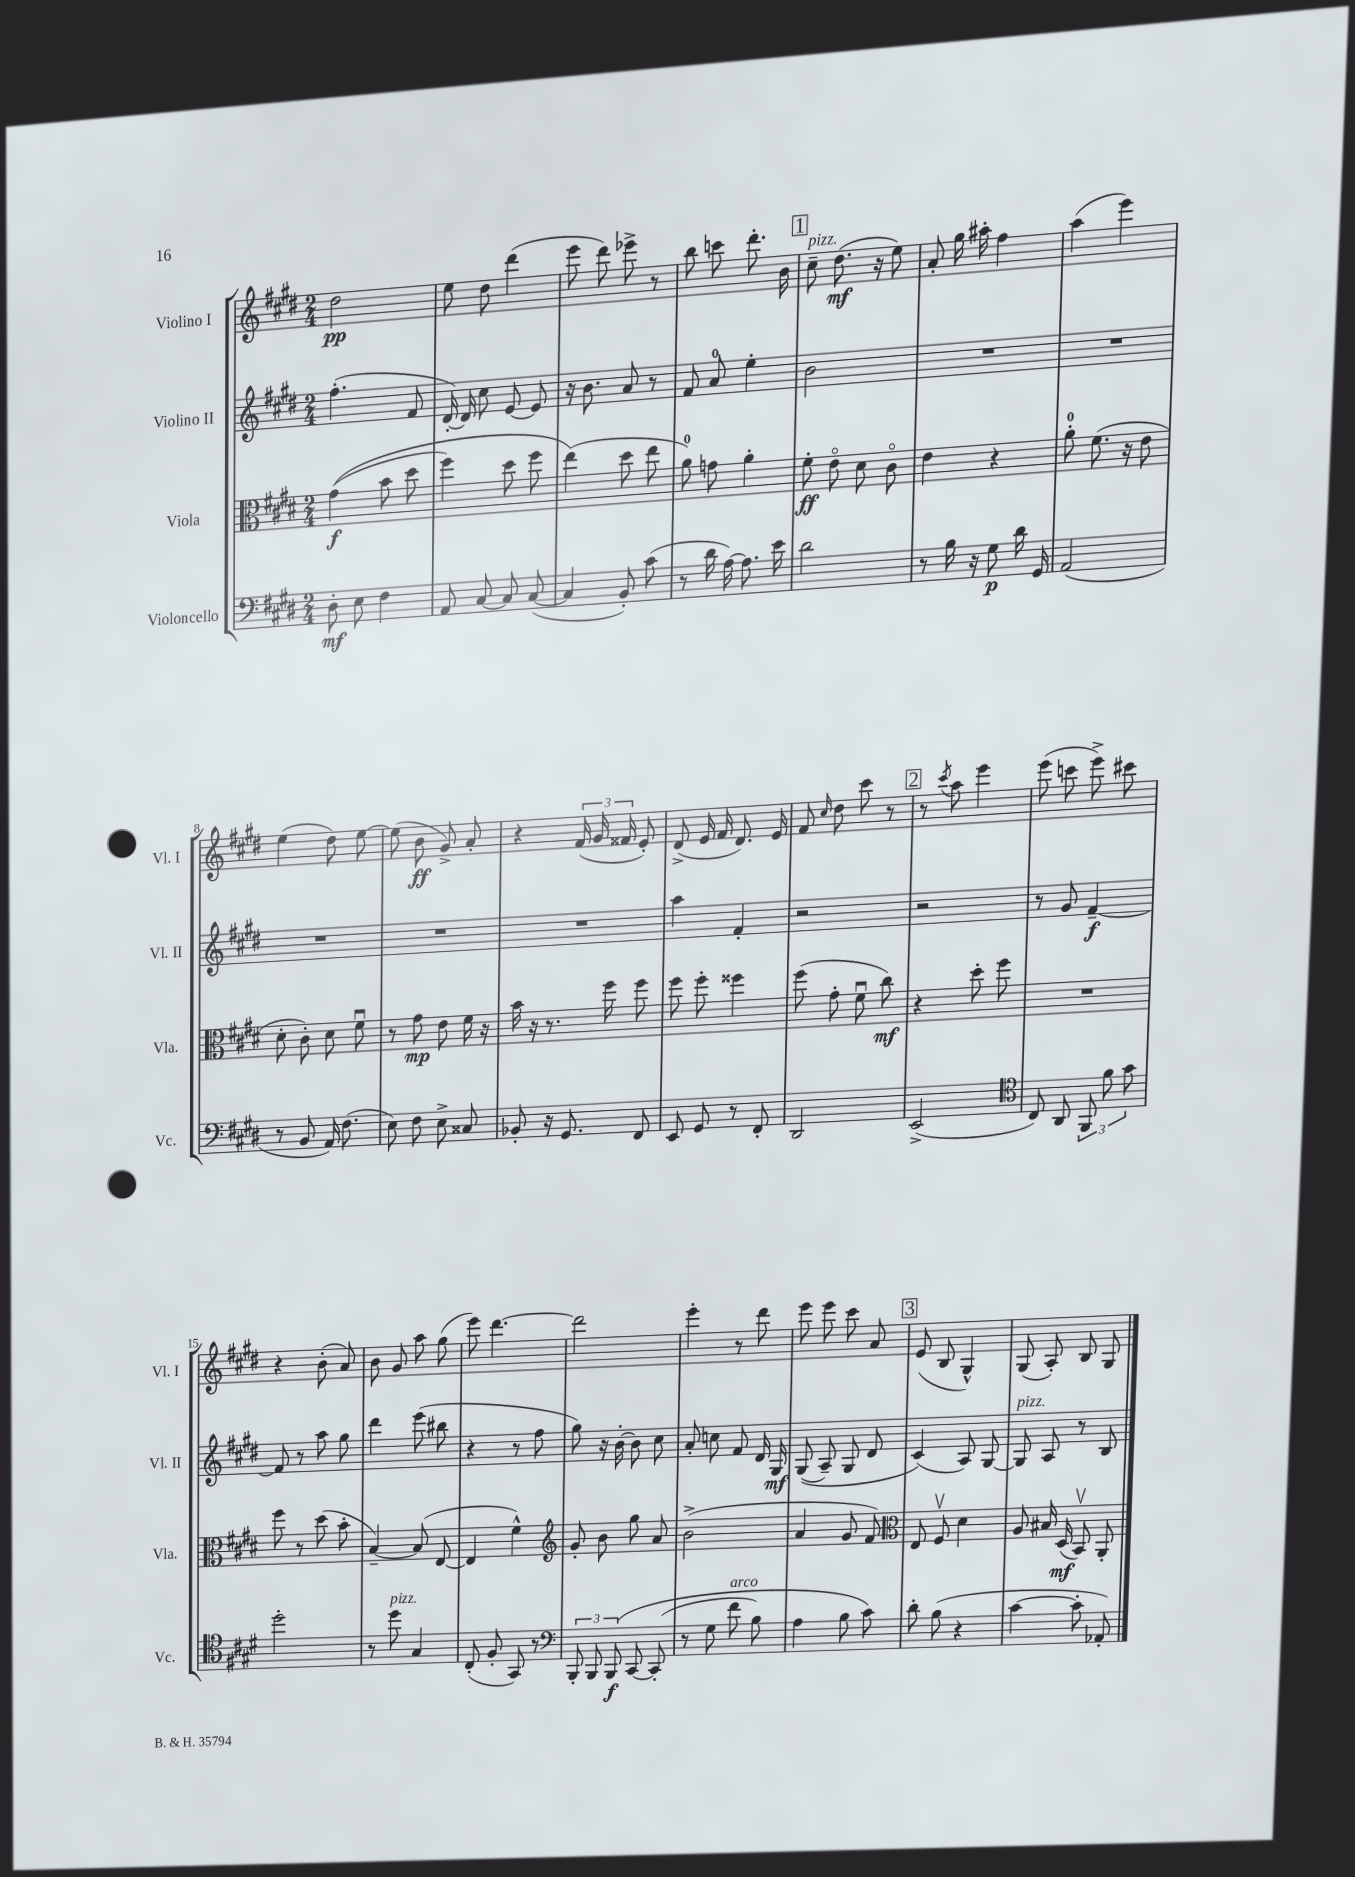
<<
\new StaffGroup <<
\new Staff = "s0" \with { instrumentName = "Violino I" shortInstrumentName = "Vl. I" } {
    \clef treble \key e \major \numericTimeSignature \time 2/4
    \autoBeamOff dis''2\pp |
    e''8 dis''8 dis'''4( |
    e'''8 dis'''8) ees'''8-> r8 |
    b''8 c'''8 dis'''8.-. b'16 |
    \mark \markup { \box "1" } cis''8--^\markup { \italic "pizz." } dis''8.\mf( r16 e''8) |
    a'8-. gis''16 ais''16-. fis''4 |
    a''4( e'''4) |
    e''4( dis''8) e''8~ |
    e''8( b'8\ff gis'8->) a'8-. |
    r4 \tuplet 3/2 { fis'16( gis'16 fisis'16 } e'8-.) |
    dis'8->( e'16 fis'16 dis'8.) e'16 |
    fis'8 \grace { cis''16 } dis''8 cis'''8 r8 |
    \mark \markup { \box "2" } r8 \acciaccatura { cis'''8 } a''8 e'''4 |
    e'''8( c'''8 e'''8->) cis'''8 |
    r4 b'8-.( a'8) |
    b'8 gis'8 a''8 gis''8( |
    e'''8) dis'''4.~ |
    dis'''2 |
    e'''4-. r8 dis'''8 |
    e'''8 e'''8 cis'''8 a'8 |
    \mark \markup { \box "3" } e'8( b8 gis4-^) |
    gis8( a8-.) b8 gis8 \bar "|." |
}
\new Staff = "s1" \with { instrumentName = "Violino II" shortInstrumentName = "Vl. II" } {
    \clef treble \key e \major \numericTimeSignature \time 2/4
    \autoBeamOff fis''4.-.( fis'8 |
    dis'16~-.) dis'16 cis''8 e'8~ e'8 |
    r16 b'8. a'8 r8 |
    fis'8 a'8-0 e''4-. |
    \mark \markup { \box "1" } b'2 |
    R2 |
    R2 |
    R2 |
    R2 |
    R2 |
    a''4 fis'4-. |
    r2 |
    \mark \markup { \box "2" } r2 |
    r8 gis'8 fis'4~--\f |
    fis'8 r8 a''8 gis''8 |
    dis'''4 e'''8( bis''8 |
    r4 r8 fis''8 |
    gis''8) r16 b'16~-. b'8 cis''8 |
    a'8-. c''8 fis'8 dis'16 gis16\mf |
    gis8(\( a8--) gis8 dis'8 |
    \mark \markup { \box "3" } cis'4(\) a8) gis8~ |
    gis8^\markup { \italic "pizz." } a8 r8 b8 \bar "|." |
}
\new Staff = "s2" \with { instrumentName = "Viola" shortInstrumentName = "Vla." } {
    \clef alto \key e \major \numericTimeSignature \time 2/4
    \autoBeamOff gis'4\f(\( b'8 dis''8 |
    fis''4) dis''8 fis''8 |
    e''4(\) dis''8 e''8 |
    a'8-0) g'8 a'4-. |
    \mark \markup { \box "1" } fis'8-.\ff e'8\flageolet dis'8 cis'8\flageolet |
    e'4 r4 |
    a'8-0-. fis'8.( r16 e'8 |
    dis'8-. cis'8-.) dis'8 fis'8\downbow |
    r8 gis'8\mp e'8 fis'16 r16 |
    b'16 r16 r8. fis''16 fis''8 |
    fis''8 fis''8-. fisis''4 |
    fis''8( gis'8-. fis'8\downbow cis''8\mf) |
    \mark \markup { \box "2" } r4 dis''8-. fis''8 |
    R2 |
    fis''8 r8 dis''8( b'8-. |
    b4~--) b8( e8~ |
    e4 fis'4-^) |
    \clef treble gis'8-. b'8 gis''8 a'8 |
    b'2->( |
    a'4 gis'8 fis'8) |
    \mark \markup { \box "3" } \clef alto e8 fis8\upbow dis'4 |
    a8 bis16 dis16\mf( b,8\upbow) a,8-. \bar "|." |
}
\new Staff = "s3" \with { instrumentName = "Violoncello" shortInstrumentName = "Vc." } {
    \clef bass \key e \major \numericTimeSignature \time 2/4
    \autoBeamOff dis8-.\mf e8 fis4 |
    a,8 cis8~ cis8 cis8~( |
    cis4 b,8-.) cis'8( |
    r8 dis'16 a16~) a8. e'16 |
    \mark \markup { \box "1" } dis'2 |
    r8 b16 r16 gis8\p dis'16 gis,16 |
    a,2( |
    r8 b,8 a,16) fis8.( |
    e8) fis8 e8-> cisis8 |
    bes,8-. r16 gis,8. fis,8 |
    e,8 gis,8 r8 fis,8-. |
    dis,2 |
    \mark \markup { \box "2" } e,2->( |
    \clef tenor cis8) a,8 \tuplet 3/2 { fis,8 fis'8 gis'8 } |
    dis''2-. |
    r8 dis''8^\markup { \italic "pizz." } gis4 |
    cis8-.( fis8-. gis,8) r8 |
    \clef bass \tuplet 3/2 { b,,8-. b,,8 b,,8\f\( } cis,8~ cis,8-.( |
    r8 gis8 fis'8^\markup { \italic "arco" } b8) |
    a4 b8 cis'8\) |
    \mark \markup { \box "3" } dis'8-. b8( r4 |
    cis'4~ cis'8-. aes,8-.) \bar "|." |
}
>>
>>
